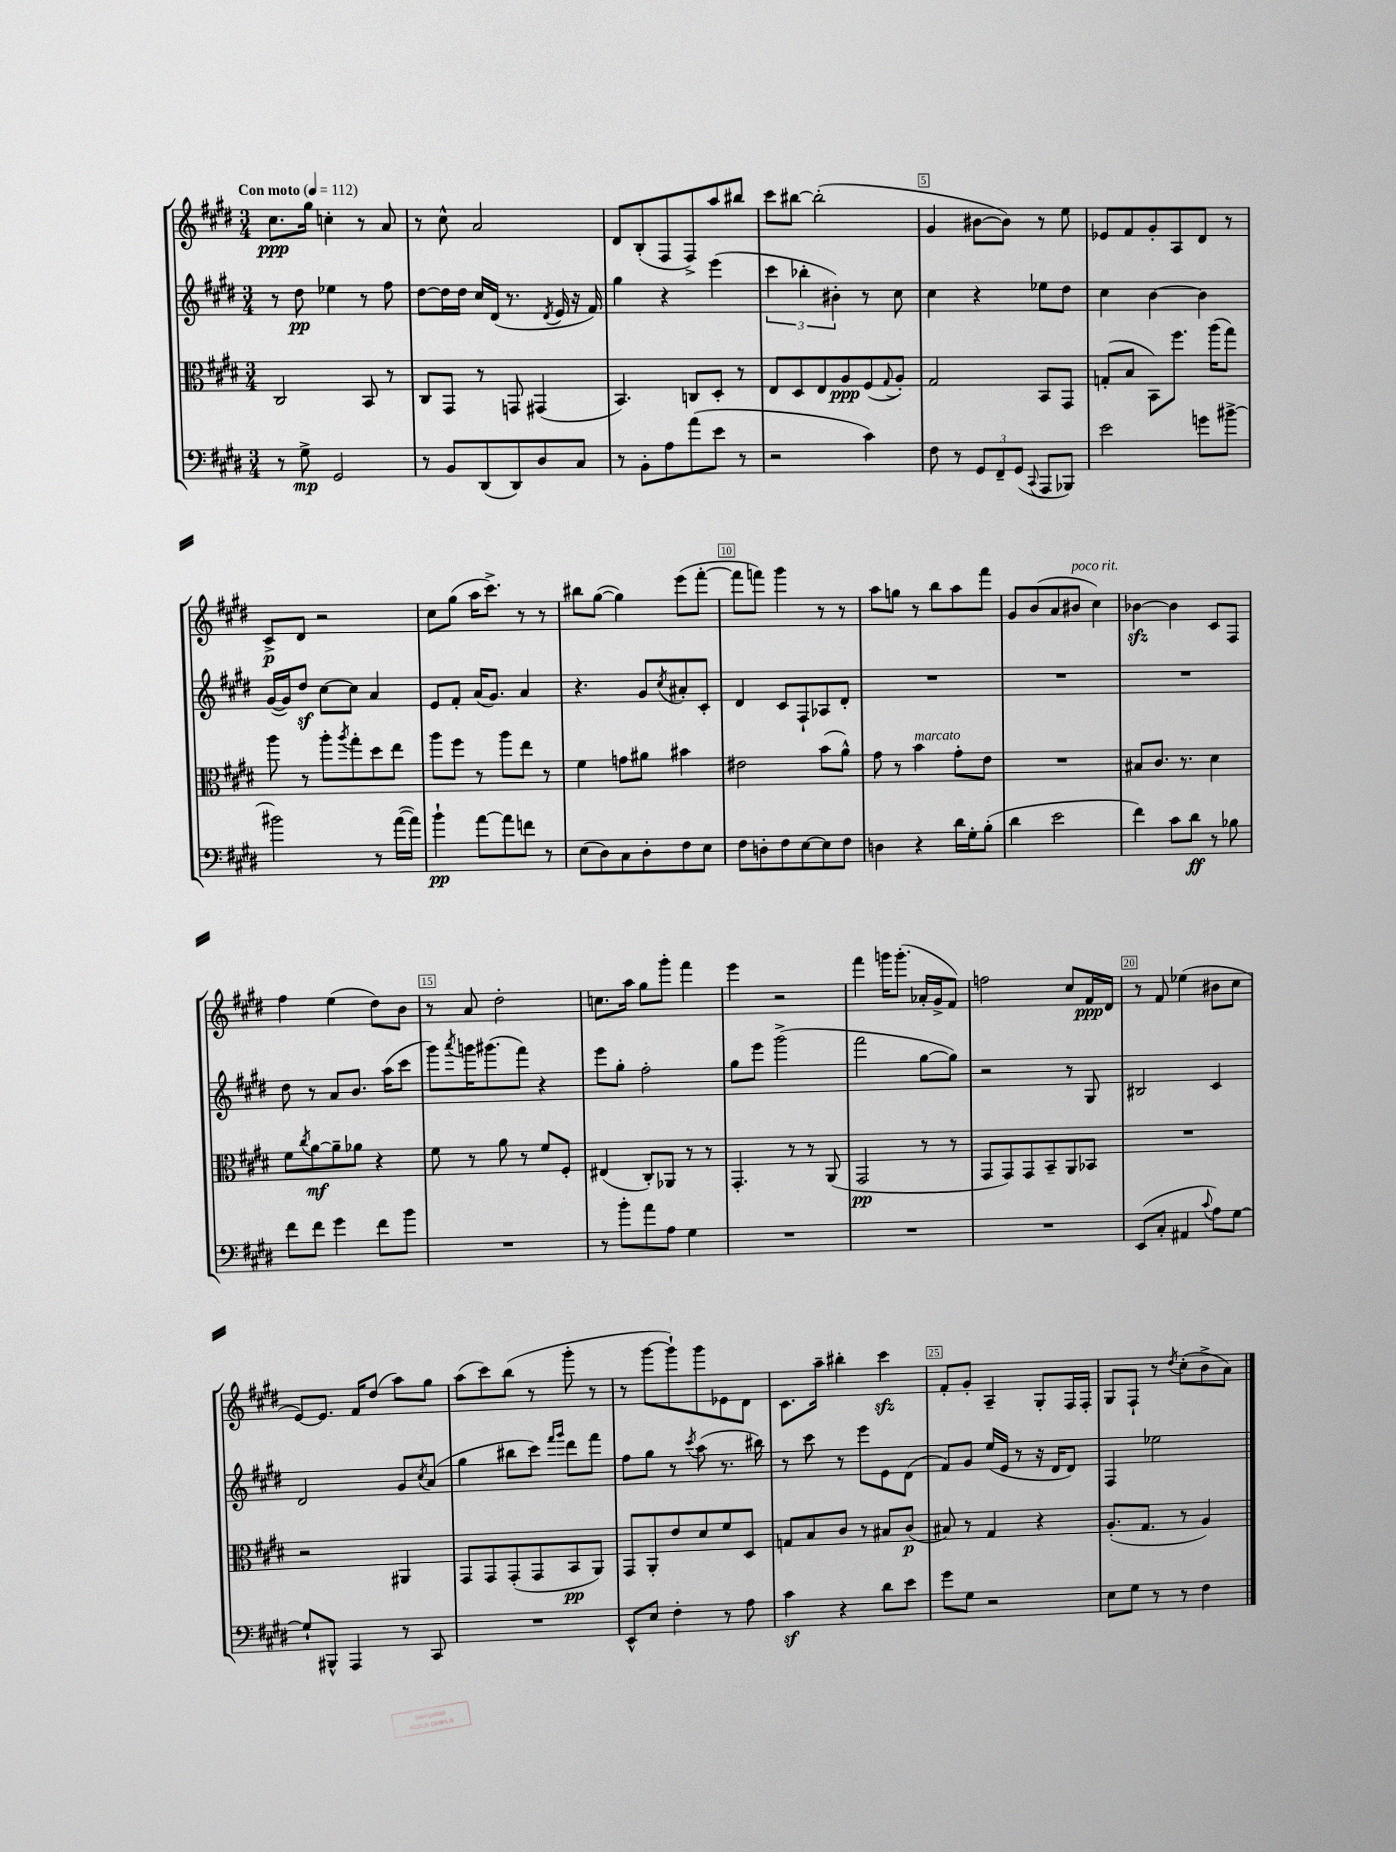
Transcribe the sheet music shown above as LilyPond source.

<<
\new StaffGroup <<
\new Staff = "s0" {
    \clef treble \key e \major \numericTimeSignature \time 3/4 \tempo "Con moto" 4 = 112
    cis''8.\ppp gis''16 c''4-. r8 a'8 |
    r8 cis''8-^ a'2 |
    dis'8 b8-.( fis8 fis8->) a''8 bis''8 |
    cis'''8 bis''8~ bis''2-.( |
    gis'4 bis'8~ bis'8) r8 e''8 |
    ees'8 fis'8 gis'8-. a8 dis'8 r8 |
    cis'8->\p dis'8 r2 |
    cis''8 gis''8( a''16 cis'''8.->) r8 r8 |
    bis''8 gis''8~( gis''4) e'''8( fis'''8~-. |
    fis'''8 f'''8) gis'''4 r8 r8 |
    a''8 g''8 r8 b''8 a''8 fis'''8 |
    gis'8 b'8( a'8 bis'8^\markup { \italic "poco rit." } cis''4) |
    bes'4~\sfz bes'4 cis'8 fis8 |
    fis''4 e''4( dis''8) b'8 |
    r8 a'8 dis''2-. |
    c''8. a''16 gis''8 gis'''8-. fis'''4 |
    e'''4 r2 |
    fis'''4 g'''16 g'''8.-.( aes'16-. gis'16-> fis'8) |
    f''2 cis''8 fis'16\ppp dis'16 |
    r8 fis'8 ees''4( bis'8 cis''8 |
    e'8~) e'8. fis'16 dis''8( a''8) gis''8 |
    a''8( cis'''8) b''8( r8 gis'''8-. r8 |
    r8 gis'''8~ gis'''8-!) gis'''8 ees'8 dis'8 |
    cis'8. a''16-- bis''4-. cis'''4\sfz |
    fis'8-. gis'8-. a4-- gis8-. fis16 fis16-. |
    gis8 fis8-! r8 \acciaccatura { dis''8 } cis''8-.( b'8-> a'8) \bar "|." |
}
\new Staff = "s1" {
    \clef treble \key e \major \numericTimeSignature \time 3/4
    r8 dis''8\pp ees''4 r8 fis''8 |
    dis''8~ dis''16 dis''16 cis''16 dis'16( r8. \acciaccatura { dis'8 } e'16 r16 fis'16) |
    gis''4 r4 e'''4( |
    \tuplet 3/2 { cis'''4 bes''4-. bis'4-.) } r8 cis''8 |
    cis''4 r4 ees''8 dis''8 |
    cis''4 b'4~ b'4 |
    gis'16~( gis'16) dis''8\sf cis''8~ cis''8 a'4 |
    e'8 fis'8-. a'16( gis'8.) a'4 |
    r4. gis'8 \acciaccatura { cis''8 } ais'8-. cis'8-. |
    dis'4 cis'8 fis8-! aes8 dis'8-. |
    R2. |
    R2. |
    R2. |
    dis''8 r8 a'8 b'8. a''16( cis'''8 |
    gis'''8) \acciaccatura { a'''8 } g'''16 gis'''8.( fis'''8) r4 |
    e'''8 gis''8-. fis''2-. |
    gis''8 e'''8 gis'''2->( |
    fis'''2 gis''8~ gis''8) |
    r2 r8 gis8 |
    bis2 cis'4 |
    dis'2 gis'8 \acciaccatura { cis''8 } a'8( |
    gis''4 bis''8 cis'''8) \grace { fis'''16 gis'''16 } dis'''8 fis'''8 |
    fis''8 gis''8 r8 \acciaccatura { cis'''8 } a''8( r8. bis''16) |
    r8 cis'''8 r8 e'''8 e'8 dis'8( |
    fis'8) gis'8 e''16( e'16 r8 r16 dis'16 dis'8) |
    fis4 ees''2 \bar "|." |
}
\new Staff = "s2" {
    \clef alto \key e \major \numericTimeSignature \time 3/4
    cis2 b,8 r8 |
    cis8 gis,8 r8 g,8 gis,4( |
    b,4.) c8 dis8-. r8 |
    e8 dis8 e8 a8\ppp fis8( \appoggiatura { gis8 } a8-.) |
    gis2 b,8 gis,8 |
    g8-.( b8 b,8) fis''8. a''16( gis''8) |
    a''8 r8 a''8-. \acciaccatura { a''8 } gis''8-. dis''8 e''8 |
    a''8 fis''8 r8 a''8 e''8 r8 |
    fis'4 g'8 ais'8 bis'4 |
    eis'2 b'8( a'8-^) |
    gis'8 r8 b'4^\markup { \italic "marcato" } gis'8-. e'8 |
    R2. |
    bis8 cis'8. r8. dis'4 |
    fis'8 \acciaccatura { cis''8 } a'8~\mf a'8-- aes'8 r4 |
    fis'8 r8 a'8 r8 fis'8 fis8-. |
    eis4( cis8-.) aes,8 r8 r8 |
    gis,4.-. r8 r8 a,8( |
    gis,2\pp r8 r8 |
    gis,8 gis,8) gis,8 b,8-- a,8 bes,8 |
    R2. |
    r2 ais,4 |
    gis,8 gis,8 gis,8-.( gis,8 b,8\pp a,8) |
    gis,8 a,8-. e'8 dis'8 fis'8 dis8 |
    g8 b8 cis'8 r8 bis8 cis'8\p( |
    bis8) r8 gis4 r4 |
    a8.-.( gis8. r8 a4) \bar "|." |
}
\new Staff = "s3" {
    \clef bass \key e \major \numericTimeSignature \time 3/4
    r8 gis8->\mp gis,2 |
    r8 b,8 dis,8( dis,8) dis8 cis8 |
    r8 b,8-. a8 a'8( e'8 r8 |
    r2 cis'4) |
    fis8 r8 \tuplet 3/2 { gis,8 fis,8-- gis,8( } \appoggiatura { cis,8 } a,,8 bes,,8) |
    e'2 g'8 bis'8~-> |
    bis'2 r8 a'16~( a'16) |
    b'4-!\pp a'8~ a'8 f'8 r8 |
    e8( dis8) cis8 dis8-. fis8 e8 |
    fis8 d8-. fis8 e8~ e8 fis8 |
    d4 r4 dis'16 gis16-. b8-.( |
    dis'4 e'2 |
    fis'4) cis'8 dis'8\ff r8 bes8 |
    fis'8 fis'8 gis'4 fis'8 b'8 |
    R2. |
    r8 b'8-. a'8 a8 gis4 |
    R2. |
    R2. |
    R2. |
    e,8( cis8-. ais,4 \appoggiatura { cis'8 } a8) gis8~ |
    gis8-! bis,,8-^ a,,4 r8 cis,8 |
    R2. |
    e,8-^ e8 fis4-. r8 a8 |
    cis'4\sf r4 dis'8 e'8 |
    gis'8 gis8 r2 |
    e8 gis8 r8 r8 fis4 \bar "|." |
}
>>
>>
\layout { \context { \Score \override BarNumber.break-visibility = ##(#f #t #t) barNumberVisibility = #(every-nth-bar-number-visible 5) \override BarNumber.stencil = #(make-stencil-boxer 0.1 0.3 ly:text-interface::print) } }
